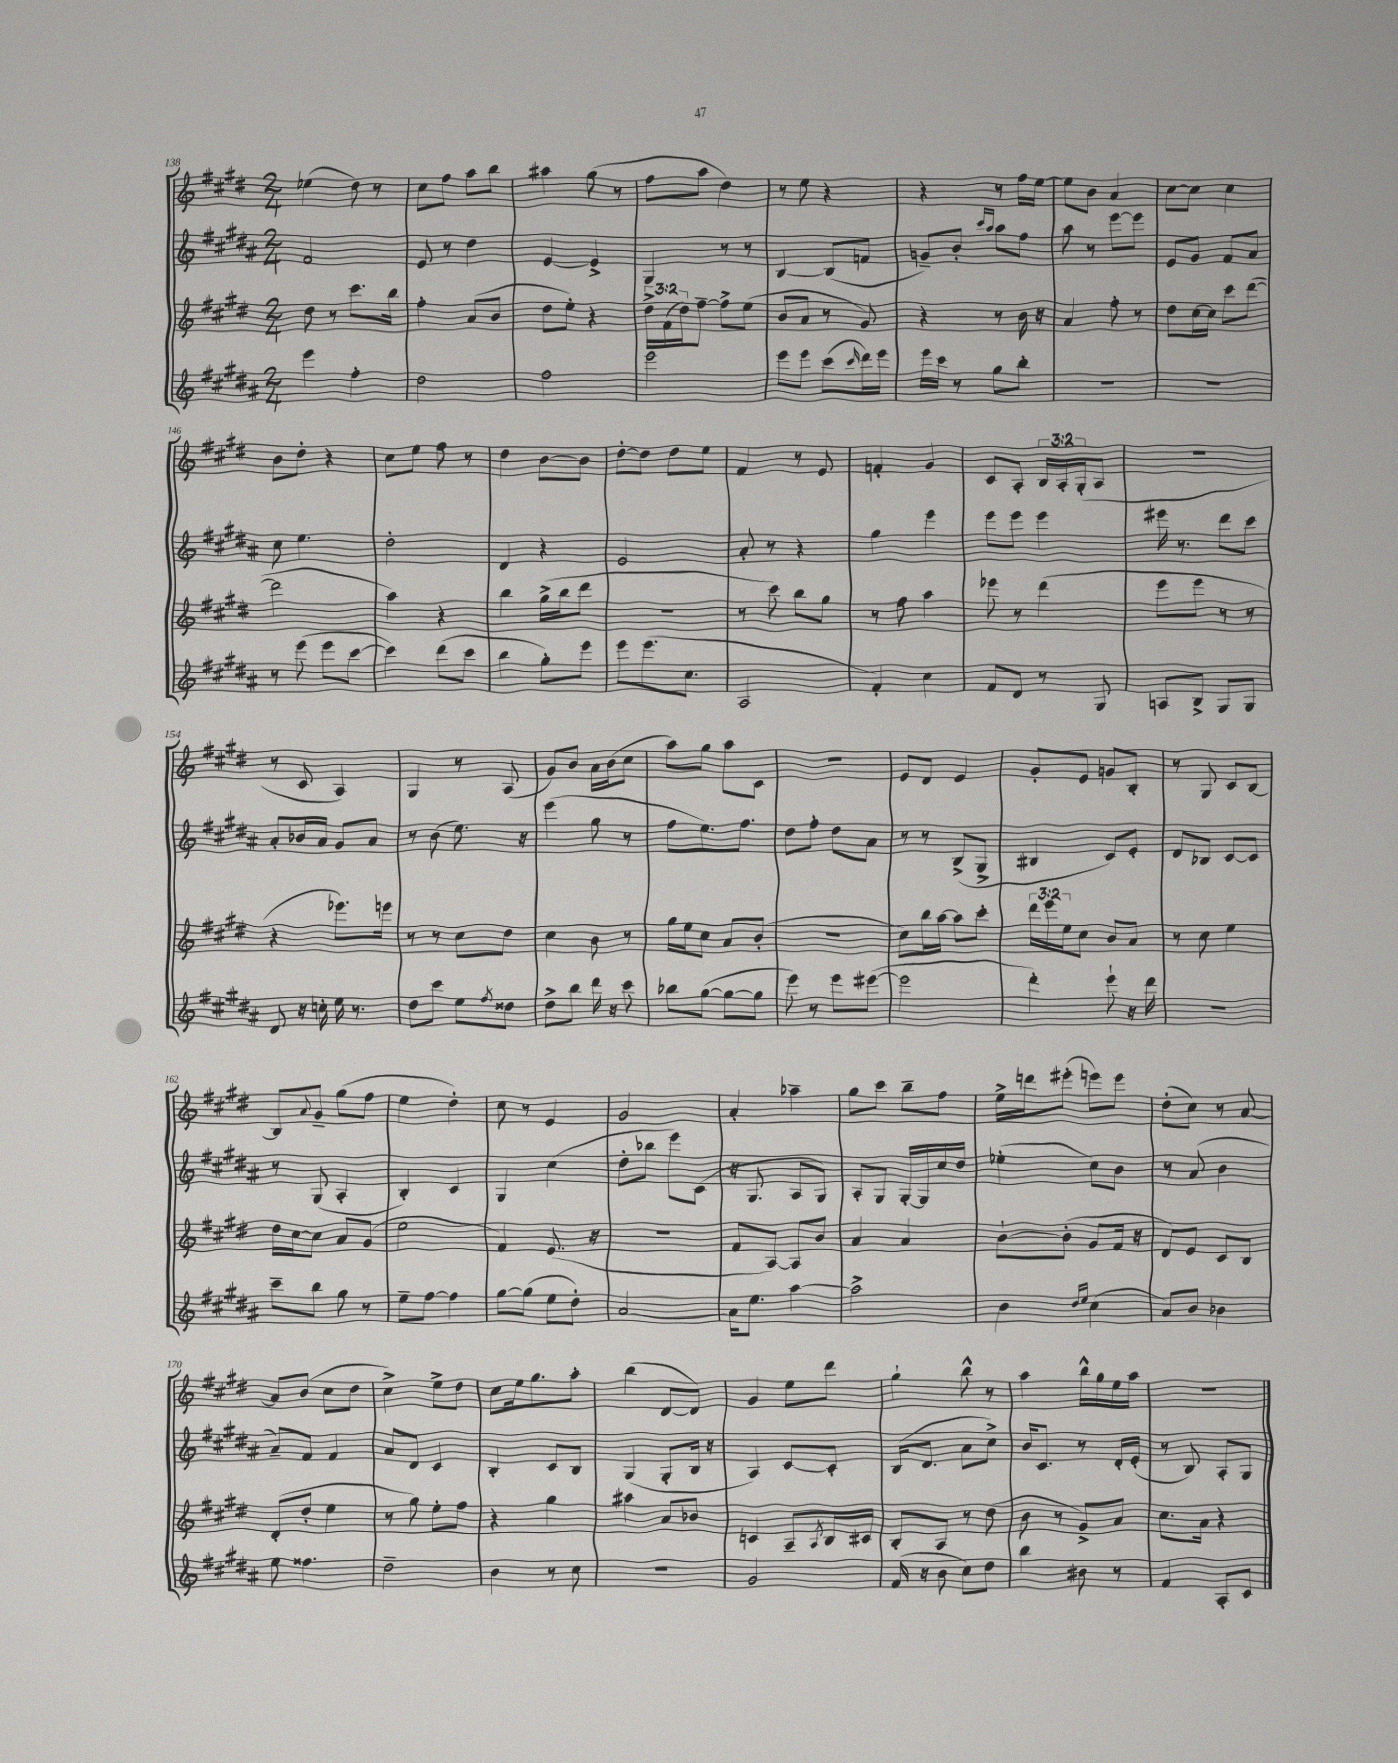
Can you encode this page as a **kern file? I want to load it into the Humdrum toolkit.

**kern	**kern	**kern	**kern
*staff4	*staff3	*staff2	*staff1
*clefG2	*clefG2	*clefG2	*clefG2
*k[f#c#g#d#a#]	*k[f#c#g#d#]	*k[f#c#g#d#a#]	*k[f#c#g#d#]
*M2/4	*M2/4	*M2/4	*M2/4
4eee\	8dd#\	2f#/	(4ee-\
.	8r	.	.
4ff#'\	8.ccc#\L	.	8dd#\)
.	.	.	8r
.	16bb\Jk	.	.
=	=	=	=
2dd#\	4ff#'\	8e/	8cc#\L
.	.	8r	8ff#\J
.	(8a/L	4dd#\	8aa\L
.	8b/J	.	8bb\J
=	=	=	=
2ff#\	8dd#\L	[4e/	4aa#\
.	8ee'\J)	.	.
.	4r	4e^/]	(8gg#\
.	.	.	8r
=	=	=	=
2eee\	24dd#^\LL	4G#/	8ff#\L
.	(24f#\	.	.
.	24dd#\J)	.	.
.	[8ff#~\J	.	8aa\J
.	8ff#^\]L	8r	4dd#\)
.	(8ee\J	8r	.
=	=	=	=
8eee\L	8b/L	[4B/	8r
8eee\J	8a/J	.	8ee\
(8ccc#\L	8r	(8B/]L	4r
16qqccc#/	.	.	.
16ddd#\L)	8g#/)	8f/J	.
16eee\JJ	.	.	.
=	=	=	=
16eee\LL	4r	8g~/L)	4r
16ccc#\JJ	.	.	.
8r	.	8b'/J	.
.	.	16qqccc#/LL	.
.	.	16qqaa#/JJ	.
8gg#\L	8r	8aa#\L	8r
8bb'\J	16b\	8ff#\J	16ff#\LL
.	16r	.	[16ee\JJ
=	=	=	=
2r	4a/	8aa#\	8ee\]L
.	.	8r	8b\J
.	8ff#'\	[8eee\L	4a/
.	8r	8eee\]J	.
=	=	=	=
2r	8dd#\L	8e/L	[8cc#\L
.	[16cc#\L	8g#/J	8cc#\]J
.	16cc#\]JJ	.	.
.	8ccc#\L	8f#/L	4cc#\
.	([8ddd#\J	8a#/J	.
=	=	=	=
8r	2ddd#\]	8cc#\	8b\L
(8eee\	.	4.ee\	8dd#'\J
8eee\L	.	.	4r
[8ccc#\J	.	.	.
=	=	=	=
4ccc#\])	4aa\)	2dd#'\	8cc#\L
.	.	.	8ee\J
(8ddd#\L	4r	.	8ff#\
8ccc#\J	.	.	8r
=	=	=	=
4bb\	4bb\	4d#/	4dd#\
8gg#'\L)	(16gg#^\LL	4r	[8b\L
.	16bb\J	.	.
8eee\J	8ddd#\J	.	8b\]J
=	=	=	=
8eee\L	2r	2e/	[8dd#'\L
(8.eee\	.	.	8dd#\]J
.	.	.	8dd#\L
8.cc#\J	.	.	.
.	.	.	8ee\J
=	=	=	=
2A#/	8r	8a#'/	4f#/
.	8ccc#\)	8r	.
.	8bb\L	4r	8r
.	8gg#\J	.	8e/
=	=	=	=
4f#'/)	8r	4gg#\	4f'/
.	8ff#\	.	.
4cc#\	4aa\	4eee\	4g#/
=	=	=	=
8f#/L	8eee-\	8eee\L	8c#/L
8d#/J	8r	8eee\J	8A'/J
8r	(4ddd#\	4eee\	24B/LL
.	.	.	24A'/
.	.	.	(24G#'/J
8G#/	.	.	8A/J
=	=	=	=
8A/L	8eee\L	16eee#\	2r
.	.	8.r	.
8B^/J	8eee\J	.	.
8G#/L	8r	8ddd#\L	.
8G#/J	8r	8ccc#\J	.
=	=	=	=
8d#/	4r	8a#'/L	8r
16r	.	16b-/L	8c#/
16cc'\	.	16a#/JJ	.
16ee\	8.eee-\L)	8g#/L	4A/)
8.r	.	.	.
.	.	8a#/J	.
.	16eee\Jk	.	.
=	=	=	=
8dd#\L	8r	8r	4G#/
8ccc#\J	8r	(8b\	.
8ee\L	8cc#\L	8.ee\)	8r
8qff#/	.	.	.
8dd##\J	8dd#\J	.	(8A/
.	.	16r	.
=	=	=	=
8dd#^\L	4cc#\	(4eee\	8g#/L)
8bb\J	.	.	8b/J
16ddd#\	8b\	8gg#\	16a\LL
16r	.	.	(16b\J
8ccc#\	8r	8r	8cc#\J
=	=	=	=
8bb-\L	16gg#\LL	8ff#\L	8aa\L)
.	16ee\J	.	.
([8gg#\J	8cc#\J	8.ee\)	8gg#\J
8gg#\_L	8a/L	.	8aa\L
.	.	8.ff#\J	.
8gg#\]J	(8b'/J	.	8c#\J
=	=	=	=
8eee\)	2r	8dd#\L	2r
8r	.	8ff#'\J	.
8eee\L	.	8dd#\L	.
([8eee#\J	.	8a#\J	.
=	=	=	=
2eee#\]	8cc#\L)	8r	8e/L
.	16bb\L	8r	8d#/J
.	[16aa\JJ	.	.
.	8aa\]L	(8B^/L	4e/
.	8ccc#'\J	8G#^/J	.
=	=	=	=
4ddd#'\)	24ddd#\LL	4B#/	8g#'/L
.	24eee\	.	.
.	24ee\J	.	.
.	8cc#\J	.	8e/J
8eee`\	8b/L	8c#/L)	8g/L
16r	8a/J	8e'/J	8B'/J
16ddd#\	.	.	.
=	=	=	=
2r	8r	8d#/L	8r
.	8cc#\	8B-/J	8G#/
.	4ee\	[8c#/L	8c#/L
.	.	8c#/]J	[8B/J
=	=	=	=
8ccc#~\L	16dd#\LL	8r	8B/]L
.	[16cc#\J	.	.
.	.	.	8qqa/
8bb\J	8cc#\]J	(8G#/	8g#~/J
8gg#\	8a/L	4A#'/	(8gg#\L
8r	(8g#/J	.	8ff#\J
=	=	=	=
8ee~\L	2ee\	4B'/)	4ee\
[8ff#\J	.	.	.
4ff#\]	.	4c#/	4dd#'\)
=	=	=	=
[8gg#\L	4f#/)	4G#/	8cc#\
(8gg#\]J	.	.	8r
8ee\L	(8.e/	(4cc#\	4e/
8dd#'\J)	.	.	.
.	16r	.	.
=	=	=	=
[2a#/	2r	8dd#'\L	2g#/
.	.	8bb-\J	.
.	.	8eee\L)	.
.	.	(8c#\J	.
=	=	=	=
16a#\]LK	8f#/L	16r	4a'/
8.ee\J	.	8.G#/	.
.	[8A/J)	.	.
[4aa#\	8A/]L	8A#/L	4aa-~\
.	8b/J	8G#/J)	.
=	=	=	=
2aa#^\]	4a/	8A#'/L	8gg#\L
.	.	8G#/J	8ccc#\J
.	4a/	[16G#'/LL	8bb~\L
.	.	16G#/]	.
.	.	16cc#/	8ff#\J
.	.	16dd#/JJ	.
=	=	=	=
4b\	[8b`\L	(4ee-'\	16ee^\LL
.	.	.	16ddd\J
.	(8b'\]J	.	(8eee#'\J
16qqdd#/LL	.	.	.
16qqee/JJ	.	.	.
(4cc#\	8g#/L	8cc#\L)	8eee\L)
.	16f#/Jk	8b\J	8eee\J
.	16r	.	.
=	=	=	=
8a#/L)	8d#/L)	8r	(8dd#'\L
8b/J	8e/J	(8a#/	8cc#\J)
4b-\	8c#/L	4b\	8r
.	8B/J	.	[8a/
=	=	=	=
8ee\	(8d#'/L	8a#~/L)	8a/]L
4.ff##\	8dd#'/J	8f#/J	(8b/J
.	4ee\	4f#/	8cc#\L
.	.	.	8dd#\J
=	=	=	=
2dd#~\	8r	8a#/L	4cc#^\)
.	8gg#\)	8d#/J	.
.	8ee'\L	4c#/	8ee^\L
.	8ff#\J	.	8dd#\J
=	=	=	=
4b\	4r	4B'/	8cc#\L
.	.	.	16ee\k
.	.	.	8.gg#\
8r	4gg#\	8c#/L	.
8cc#\	.	8B/J	8aa'\J
=	=	=	=
2r	4aa#\	(4G#/	(4bb\
.	8a/L	8G#'/L	[8d#/L
.	8b-/J	16B/Jk	8d#/]J)
.	.	16r	.
=	=	=	=
2g#/	4c/	4A#/)	4g#/
.	8A~/L	[8c#/L	8ee\L
.	8qA/	.	.
.	16B/L	8c#'/]J	8ddd#\J
.	16c#/JJ	.	.
=	=	=	=
(16f#/	8B'/L	(16B/LK	4gg#`\
16r	.	8.d#/J	.
8b\	8A/J	.	.
8cc#\L)	8r	8a#\L	8bb^^\
8dd#\J	(8dd#\	8cc#^\J)	8r
=	=	=	=
4bb\	8b\	16b/LK	4aa\
.	.	8.c#/J	.
.	8r	.	.
8b#\	8g#^/L)	8r	16bb^^\LL
.	.	.	16gg#\
8r	8a/J	16d#'/LL	16ee\
.	.	(16e'/JJ	16aa\JJ
=	=	=	=
4f#/	8.cc#\L	8r	2r
.	.	8B/)	.
.	16a\Jk	.	.
8A#'/L	4r	8A#'/L	.
8c#/J	.	8G#/J	.
==	==	==	==
*-	*-	*-	*-
